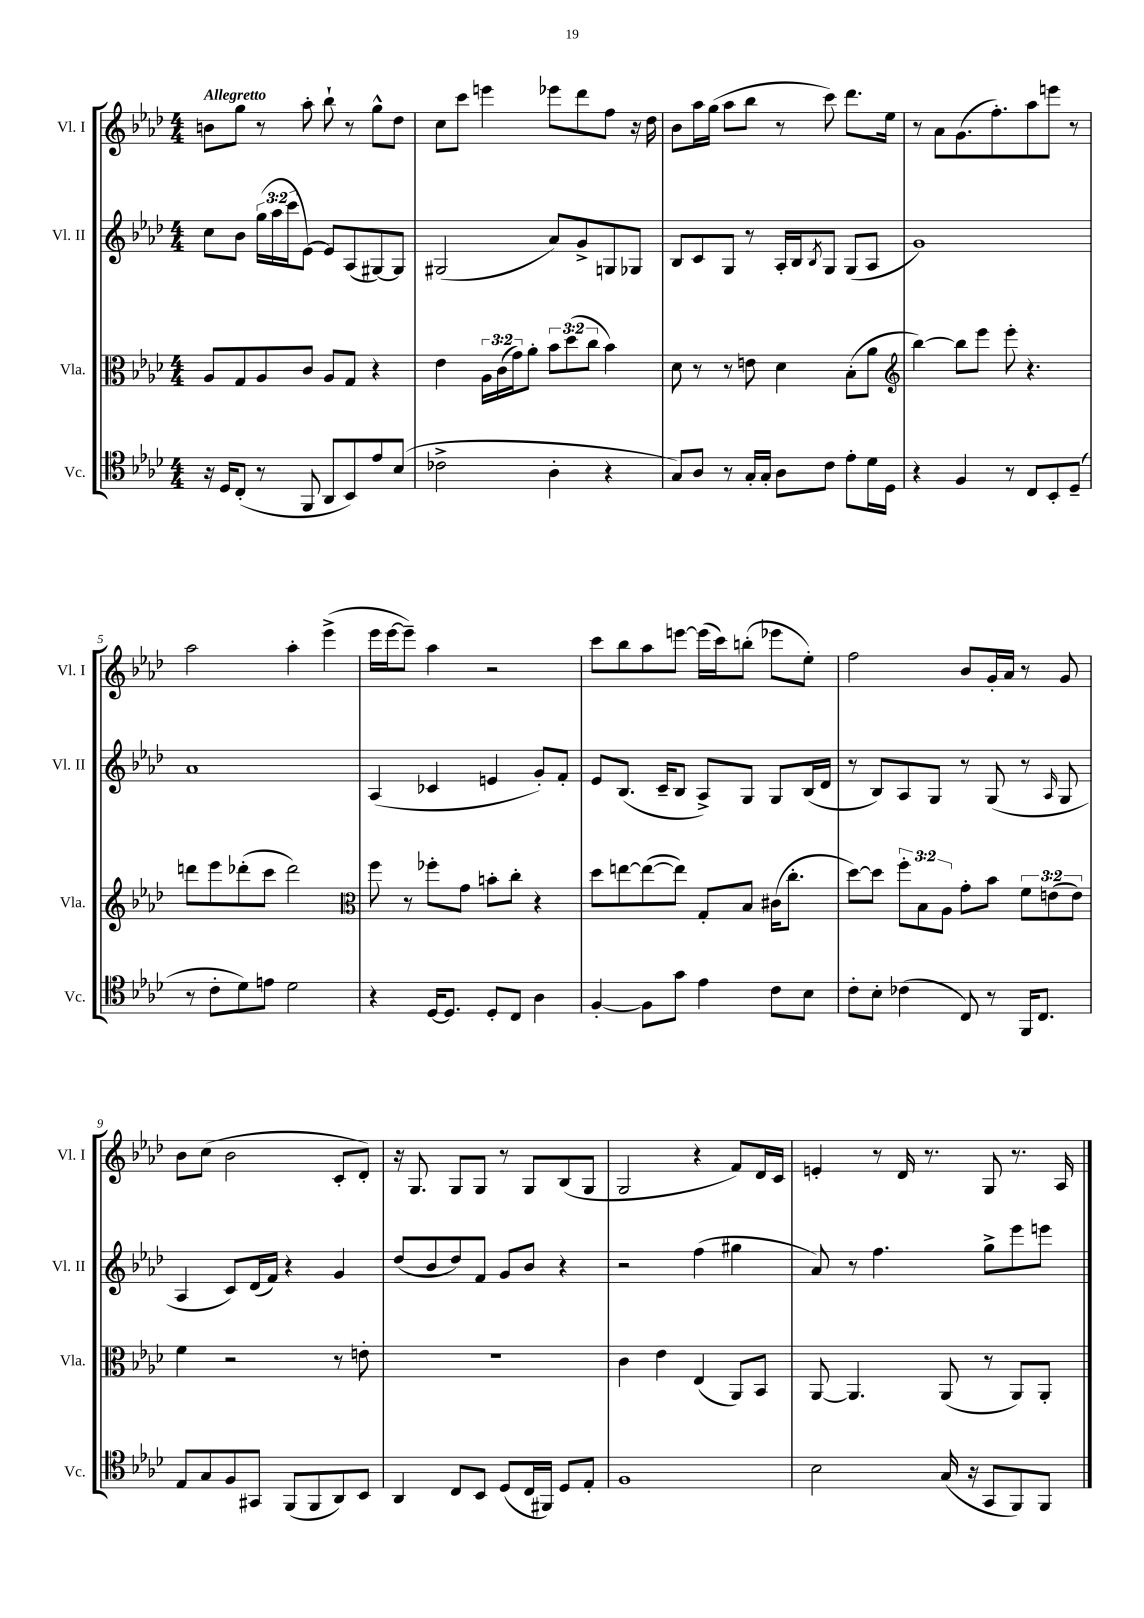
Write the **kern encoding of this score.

**kern	**kern	**kern	**kern
*part4	*part3	*part2	*part1
*staff4	*staff3	*staff2	*staff1
*I"Vc.	*I"Vla.	*I"Vl. II	*I"Vl. I
*I'Vc.	*I'Vla.	*I'Vl. II	*I'Vl. I
*clefC4	*clefC3	*clefG2	*clefG2
*k[b-e-a-d-]	*k[b-e-a-d-]	*k[b-e-a-d-]	*k[b-e-a-d-]
*M4/4	*M4/4	*M4/4	*M4/4
=1	=1	=1	=1
!	!	!	!LO:TX:a:B:t=Allegretto
16r	8A-/L	8cc\L	8bn\L
16D-/KL	.	.	.
(8C'/J	8G/	8b-\J	8gg\J
8r	8A-/	(24gg\LL	8r
.	.	24aa-\	.
.	.	24ccc\J	.
8FF/	8c/J	[8e-\J)	8aa-'\
8AA-/L	8A-/L	8e-/L]	8bb-`\
8BB-/)	8G/J	(8A-/	8r
8e-/	4r	[8G#X/)	8gg^^\L
(8B-/J	.	8G#/J]	8dd-\J
=2	=2	=2	=2
2c-X^\	4e-\	(2G#X/	8cc\L
.	.	.	8ccc\J
.	24A-\LL	.	4eeen\
.	(24c\	.	.
.	24g\J)	.	.
.	8a-'\J	.	.
4A-'\	12b-\L	8a-/L)	8eee-X\L
.	(12dd-\	.	.
.	.	8g^/	8ddd-\
.	12cc\J	.	.
4r	4b-\)	8Gn/	8ff\J
.	.	8G-X/J	16r
.	.	.	16dd-\
=3	=3	=3	=3
8G/L)	8d-\	8B-/L	8b-\L
8A-/J	8r	8c/	16aa-\L
.	.	.	(16gg\JJ
8r	8r	8G/J	8aa-\L
16G'/LL	8en\	8r	8bb-\J
16G'/JJ	.	.	.
8A-\L	4d-\	16A-'/LL	8r
.	.	16B-/J	.
.	.	8qB-/	.
8c\J	.	8G/J	8ccc\)
8e-'\L	(8B-'\L	(8G/L	8.ddd-\L
16d-\L	8a-\J	8A-/J	.
16D-\JJ	.	.	16ee-\Jk
=4	=4	=4	=4
*	*clefG2	*	*
4r	[4bb-\)	1g)	8r
.	.	.	8a-\L
4F/	8bb-\L]	.	(8.g\
.	8eee-\J	.	.
.	.	.	8.ff'\)
8r	8eee-'\	.	.
8C/L	4.r	.	8aa-\
8BB-'/	.	.	8eeen\J
(8D-~/J	.	.	8r
!!LO:LB:g=z
=5	=5	=5	=5
8r	8dddn\L	1a-	2aa-\
8c'\L	8eee-\	.	.
8d-\)	(8ddd-X'\	.	.
8en\J	8ccc\J	.	.
2d-\	2ddd-\)	.	4aa-'\
.	.	.	(4eee-^\
=6	=6	=6	=6
*	*clefC3	*	*
4r	8ff\	(4A-/	16eee-\LL
.	.	.	[16eee-\J
.	8r	.	8eee-~\J])
[16D-/KL	8ff-X'\L	4c-X/	4aa-\
8.D-/J]	.	.	.
.	8g\J	.	.
8D-'/L	8bn'\L	4en/	2r
8C/J	8cc'\J	.	.
4A-\	4r	8g'/L)	.
.	.	8f'/J	.
=7	=7	=7	=7
[4F'/	8dd-\L	8e-/L	8ccc\L
.	[8een\	(8.B-/J	8bb-\
8F\L]	(8ee\_	.	8aa-\
.	.	16c~/KL	.
8g\J	8ee\J])	8B-/J	[8eeen\J
4e-\	8G'/L	8A-^/L)	(16eee\LL]
.	.	.	16ccc\J)
.	8B-/J	8G/J	(8bbn'\J
8c\L	(16c#X\KL	8G/L	8eee-X\L
.	8.cc'\J	.	.
8B-\J	.	(16B-/L	8ee-'\J)
.	.	16d-/JJ	.
=8	=8	=8	=8
8c'\L	[8dd-\L)	8r	2ff\
8B-'\J	8dd-\J]	8B-/L)	.
(4c-X\	12ff'\L	8A-/	.
.	12B-\	.	.
.	.	8G/J	.
.	12A-\J	.	.
8C/)	8g'\L	8r	8b-/L
8r	8b-\J	(8G/	16g'/L
.	.	.	16a-/JJ
16FF/KL	12f\L	8r	8r
8.C/J	.	.	.
.	(12en\	.	.
.	.	16qqA-/	.
.	.	8G/	8g/
.	12e\J)	.	.
!!LO:LB:g=z
=9	=9	=9	=9
8E-/L	4f\	4A-/	8b-\L
8G/	.	.	(8cc\J
8F/	2r	8c/L)	2b-\
8GG#X/J	.	(16d-/L	.
.	.	16f/JJ)	.
(8FF/L	.	4r	.
8FF/	.	.	.
8AA-/)	8r	4g/	8c'/L
8BB-/J	8en'\	.	8d-'/J)
=10	=10	=10	=10
4AA-/	1r	(8dd-/L	16r
.	.	.	8.G/
.	.	8b-/	.
8C/L	.	8dd-/)	8G/L
8BB-/J	.	8f/J	8G/J
(8D-/L	.	8g/L	8r
16C/L	.	8b-/J	8G/L
16FF#X/JJ)	.	.	.
8D-/L	.	4r	(8B-/
8E-'/J	.	.	8G/J
=11	=11	=11	=11
1F	4c\	2r	2G/
.	4e-\	.	.
.	(4E-/	(4ff\	4r
.	8AA-/L)	4gg#X\	8f/L)
.	8BB-/J	.	16d-/L
.	.	.	16c/JJ
=12	=12	=12	=12
2B-\	[8AA-/	8a-/)	4en'/
.	4.AA-/]	8r	.
.	.	4.ff\	8r
.	.	.	16d-/
.	.	.	8.r
(16G/	(8AA-/	.	.
16r	.	.	.
8GG/L	8r	8gg^\L	8G/
8FF/)	8AA-/L)	8eee-\	8.r
8FF/J	8AA-'/J	8eeen\J	.
.	.	.	16A-/
==	==	==	==
*-	*-	*-	*-
